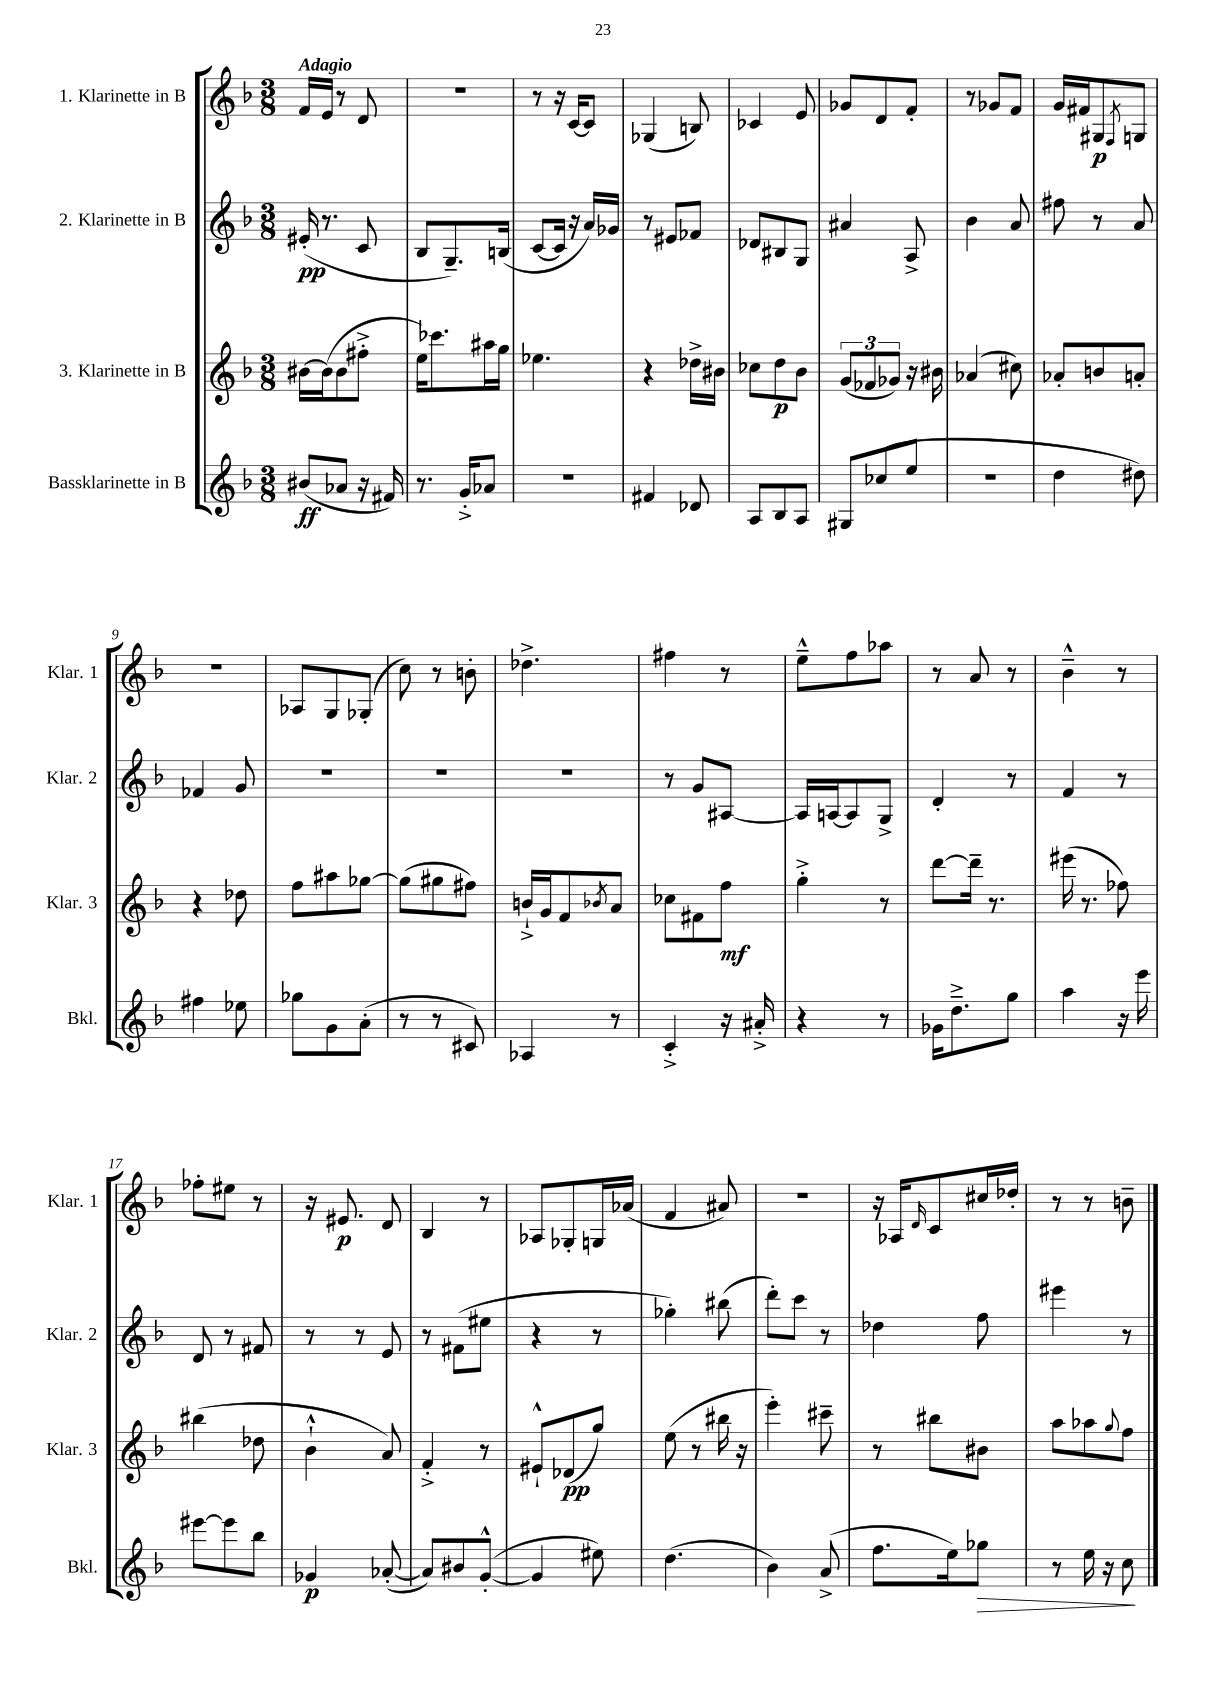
<<
\new StaffGroup <<
\new Staff = "s0" \with { instrumentName = "1. Klarinette in B" shortInstrumentName = "Klar. 1" } {
    \clef treble \key f \major \numericTimeSignature \time 3/8 \tempo "Adagio"
    f'16 e'16 r8 d'8 |
    R4. |
    r8 r16 c'16~ c'8 |
    ges4( b8) |
    ces'4 e'8 |
    ges'8 d'8 f'8-. |
    r8 ges'8 f'8 |
    g'16 fis'16 gis8\p \acciaccatura { f8 } g8 |
    R4. |
    aes8 g8 ges8-.( |
    c''8) r8 b'8-. |
    des''4.-> |
    fis''4 r8 |
    e''8---^ f''8 aes''8 |
    r8 a'8 r8 |
    bes'4---^ r8 |
    fes''8-. eis''8 r8 |
    r16 eis'8.\p d'8 |
    bes4 r8 |
    aes8 ges8-. g16 aes'16( |
    f'4 ais'8) |
    R4. |
    r16 aes16 \grace { d'16 } c'8 cis''16 des''16-. |
    r8 r8 b'8-- \bar "|." |
}
\new Staff = "s1" \with { instrumentName = "2. Klarinette in B" shortInstrumentName = "Klar. 2" } {
    \clef treble \key f \major \numericTimeSignature \time 3/8
    eis'16-.\pp( r8. c'8 |
    bes8 g8.--) b16( |
    c'8~ c'16 r16 a'16) ges'16 |
    r8 eis'8 fes'8 |
    des'8 bis8 g8 |
    ais'4 a8-> |
    bes'4 a'8 |
    fis''8 r8 a'8 |
    fes'4 g'8 |
    R4. |
    R4. |
    R4. |
    r8 g'8 ais8~ |
    ais16 a16~ a8 g8-> |
    d'4-. r8 |
    f'4 r8 |
    d'8 r8 fis'8 |
    r8 r8 e'8 |
    r8 fis'8( eis''8 |
    r4 r8 |
    ges''4-.) bis''8( |
    d'''8-.) c'''8 r8 |
    des''4 f''8 |
    eis'''4 r8 \bar "|." |
}
\new Staff = "s2" \with { instrumentName = "3. Klarinette in B" shortInstrumentName = "Klar. 3" } {
    \clef treble \key f \major \numericTimeSignature \time 3/8
    bis'16~ bis'16( bis'8 fis''8-.-> |
    e''16) ces'''8. ais''16 g''16 |
    ees''4. |
    r4 des''16-> bis'16 |
    ces''8 d''8\p bes'8 |
    \tuplet 3/2 { g'8( fes'8 ges'8) } r16 bis'16 |
    aes'4( cis''8) |
    aes'8-. b'8 a'8-. |
    r4 des''8 |
    f''8 ais''8 ges''8~ |
    ges''8( gis''8 fis''8) |
    b'16-!-> g'16 f'8 \acciaccatura { bes'8 } a'8 |
    ces''8 fis'8 f''8\mf |
    g''4-.-> r8 |
    d'''8~ d'''16-- r8. |
    eis'''16( r8. fes''8) |
    bis''4( des''8 |
    bes'4-!-^ a'8) |
    f'4-.-> r8 |
    eis'8-!-^ des'8\pp( g''8) |
    e''8( r8 bis''16 r16 |
    e'''4-.) cis'''8-- |
    r8 bis''8 bis'8 |
    a''8 aes''8 \appoggiatura { g''8 } f''8 \bar "|." |
}
\new Staff = "s3" \with { instrumentName = "Bassklarinette in B" shortInstrumentName = "Bkl." } {
    \clef treble \key f \major \numericTimeSignature \time 3/8
    bis'8\ff( aes'8 r16 fis'16) |
    r8. g'16-.-> aes'8 |
    R4. |
    fis'4 des'8 |
    a8 bes8 a8 |
    gis8 ces''8( e''8 |
    R4. |
    d''4 dis''8) |
    fis''4 ees''8 |
    ges''8 g'8 a'8-.( |
    r8 r8 cis'8) |
    aes4 r8 |
    c'4-.-> r16 ais'16-.-> |
    r4 r8 |
    ges'16 d''8.---> g''8 |
    a''4 r16 e'''16 |
    eis'''8~ eis'''8 bes''8 |
    ges'4\p aes'8~-.( |
    aes'8) bis'8 g'8~-.-^( |
    g'4 eis''8) |
    d''4.( |
    bes'4) a'8->( |
    f''8. e''16) ges''8\> |
    r8 e''16 r16 c''8\! \bar "|." |
}
>>
>>
